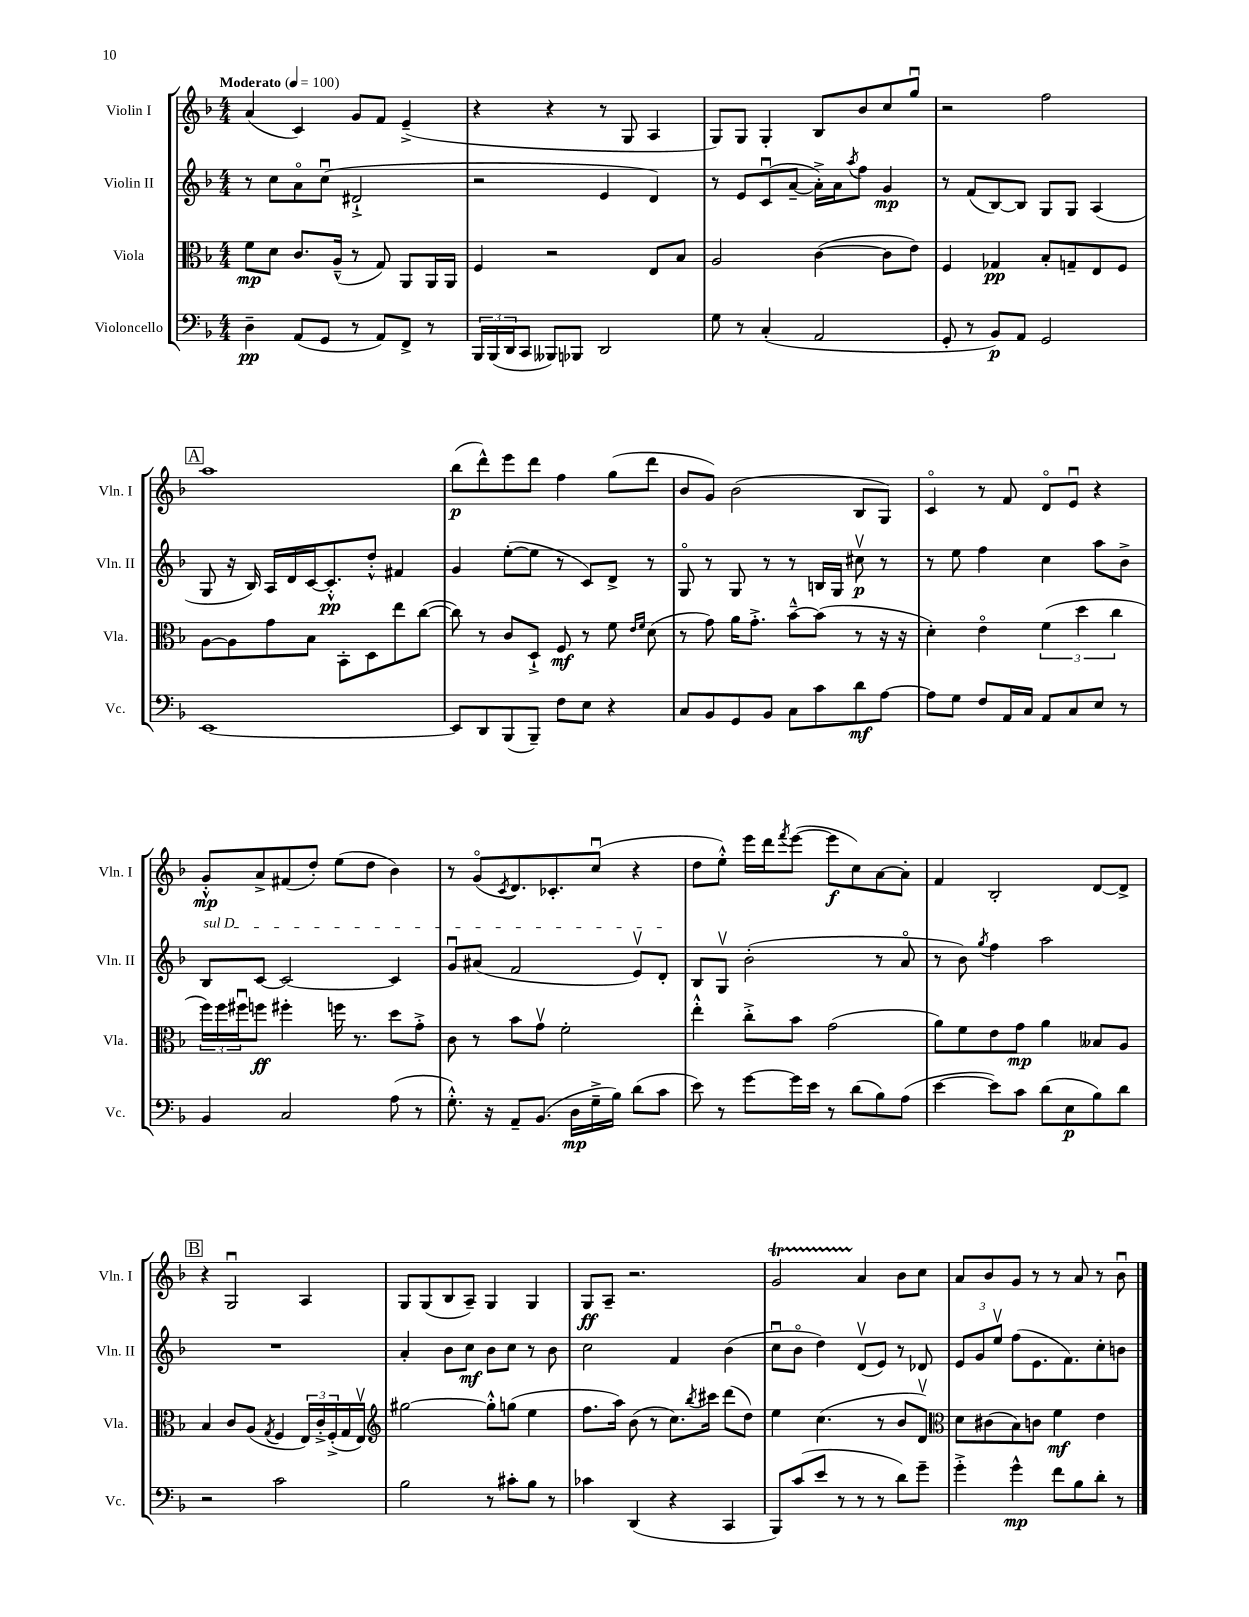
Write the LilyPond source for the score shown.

<<
\new StaffGroup <<
\new Staff = "s0" \with { instrumentName = "Violin I" shortInstrumentName = "Vln. I" } {
    \clef treble \key f \major \numericTimeSignature \time 4/4 \tempo "Moderato" 4 = 100
    a'4( c'4) g'8 f'8 e'4--->( |
    r4 r4 r8 g8 a4 |
    g8) g8 g4-. bes8 bes'8 c''8 g''8\downbow |
    r2 f''2 |
    \mark \markup { \box "A" } a''1 |
    bes''8\p( d'''8-^) e'''8 d'''8 f''4 g''8( d'''8 |
    bes'8 g'8) bes'2( bes8 g8) |
    c'4\flageolet r8 f'8 d'8\flageolet e'8\downbow r4 |
    g'8-.-^\mp a'8-> fis'8( d''8-.) e''8( d''8 bes'4) |
    r8 g'8\flageolet( \acciaccatura { c'8 } d'8.) ces'8.-. c''8\downbow( r4 |
    d''8 e''8-.-^) e'''16 d'''16 \acciaccatura { f'''8 } e'''8~( e'''8\f c''8) a'8~ a'8-. |
    f'4 bes2-. d'8~ d'8-> |
    \mark \markup { \box "B" } r4 g2\downbow a4 |
    g8 g8( bes8 a8--) g4 g4 |
    g8\ff a8-- r2. |
    g'2\startTrillSpan a'4\stopTrillSpan bes'8 c''8 |
    a'8 bes'8 g'8 r8 r8 a'8 r8 bes'8\downbow \bar "|." |
}
\new Staff = "s1" \with { instrumentName = "Violin II" shortInstrumentName = "Vln. II" } {
    \clef treble \key f \major \numericTimeSignature \time 4/4
    r8 c''8 a'8\flageolet c''8\downbow( dis'2-!-> |
    r2 e'4 d'4) |
    r8 e'8 c'8\downbow( a'8~-- a'16-.->) a'16 \acciaccatura { a''8 } f''8 g'4\mp |
    r8 f'8( bes8~) bes8 g8 g8 a4( |
    \mark \markup { \box "A" } g8 r16 bes16) a16 d'16 c'16~ c'8.-.-^\pp d''8-.-^ fis'4 |
    g'4 e''8~-.( e''8 r8 c'8) d'8-> r8 |
    g8\flageolet r8 g8 r8 r8 b16 g16 cis''8\upbow\p r8 |
    r8 e''8 f''4 c''4 a''8 bes'8-> |
    \once \override TextSpanner.bound-details.left.text = \markup { \italic "sul D" } bes8\startTextSpan c'8~ c'2~ c'4 |
    g'8\downbow ais'8( f'2 e'8\upbow) d'8-.\stopTextSpan |
    bes8 g8\upbow bes'2-.( r8 a'8\flageolet |
    r8 bes'8) \acciaccatura { g''8 } f''4 a''2 |
    \mark \markup { \box "B" } R1 |
    a'4-. bes'8 c''8\mf bes'8 c''8 r8 bes'8 |
    c''2 f'4 bes'4( |
    c''8\downbow bes'8\flageolet d''4) d'8\upbow( e'8) r8 des'8 |
    \tuplet 3/2 { e'8 g'8 e''8\upbow } f''8( e'8. f'8.) c''8-. b'8 \bar "|." |
}
\new Staff = "s2" \with { instrumentName = "Viola" shortInstrumentName = "Vla." } {
    \clef alto \key f \major \numericTimeSignature \time 4/4
    f'8\mp d'8 c'8. a16---^( r8 g8) a,8 a,16 a,16 |
    f4 r2 e8 bes8 |
    a2 c'4~( c'8 e'8) |
    f4 ges4\pp bes8-. g8-- e8 f8 |
    \mark \markup { \box "A" } a8~ a8 g'8 bes8 bes,8-. d8 e''8 c''8~( |
    c''8) r8 c'8 d8-!-> f8\mf r8 f'8 \grace { e'16 f'16 } d'8( |
    r8 g'8) a'16 g'8.-.-> bes'8~---^ bes'8( r8 r16 r16 |
    d'4-.) e'4\flageolet \tuplet 3/2 { f'4( d''4 c''4 } |
    \tuplet 3/2 { f''16) f''16 fis''16\downbow } f''8\ff fis''4-. f''16 r8. d''8 g'8-.-> |
    c'8 r8 bes'8 g'8\upbow f'2-. |
    e''4-.-^ c''8-.-> bes'8 g'2( |
    a'8) f'8 e'8 g'8\mp a'4 beses8 a8 |
    \mark \markup { \box "B" } bes4 c'8 a8( \acciaccatura { g8 } f4 \tuplet 3/2 { e16) c'16-.-> f16-.->( } g16 e16\upbow) |
    \clef treble gis''2~ gis''8-.-^ g''8( e''4 |
    f''8. a''16) bes'8( r8 c''8.) \acciaccatura { bes''8 } cis'''16 d'''8( d''8) |
    e''4 c''4.( r8 bes'8 d'8\upbow) |
    \clef alto d'8 cis'8( bes8) c'8 f'4\mf e'4 \bar "|." |
}
\new Staff = "s3" \with { instrumentName = "Violoncello" shortInstrumentName = "Vc." } {
    \clef bass \key f \major \numericTimeSignature \time 4/4
    d4--\pp a,8( g,8 r8 a,8) f,8-> r8 |
    \tuplet 3/2 { bes,,16 bes,,16( d,16 } c,8 beses,,8) bes,,8 d,2 |
    g8 r8 c4-.( a,2 |
    g,8-. r8 bes,8\p) a,8 g,2 |
    \mark \markup { \box "A" } e,1~ |
    e,8 d,8 bes,,8( bes,,8--) f8 e8 r4 |
    c8 bes,8 g,8 bes,8 c8 c'8 d'8\mf a8~ |
    a8 g8 f8 a,16 c16 a,8 c8 e8 r8 |
    bes,4 c2 a8( r8 |
    g8.-.-^) r16 a,8-- bes,8.( d16\mp g16---> bes16) d'8( c'8 |
    e'8) r8 g'8~ g'16 e'16 r8 d'8( bes8) a8( |
    e'4~ e'8) c'8 d'8( e8\p bes8) d'8 |
    \mark \markup { \box "B" } r2 c'2 |
    bes2 r8 cis'8-. bes8 r8 |
    ces'4 d,4( r4 c,4 |
    bes,,8) c'8( e'8 r8 r8 r8 d'8) g'8-- |
    g'4-.-> g'4-^\mp f'8 bes8 d'8-. r8 \bar "|." |
}
>>
>>
\layout { \context { \Score \remove "Bar_number_engraver" } }
